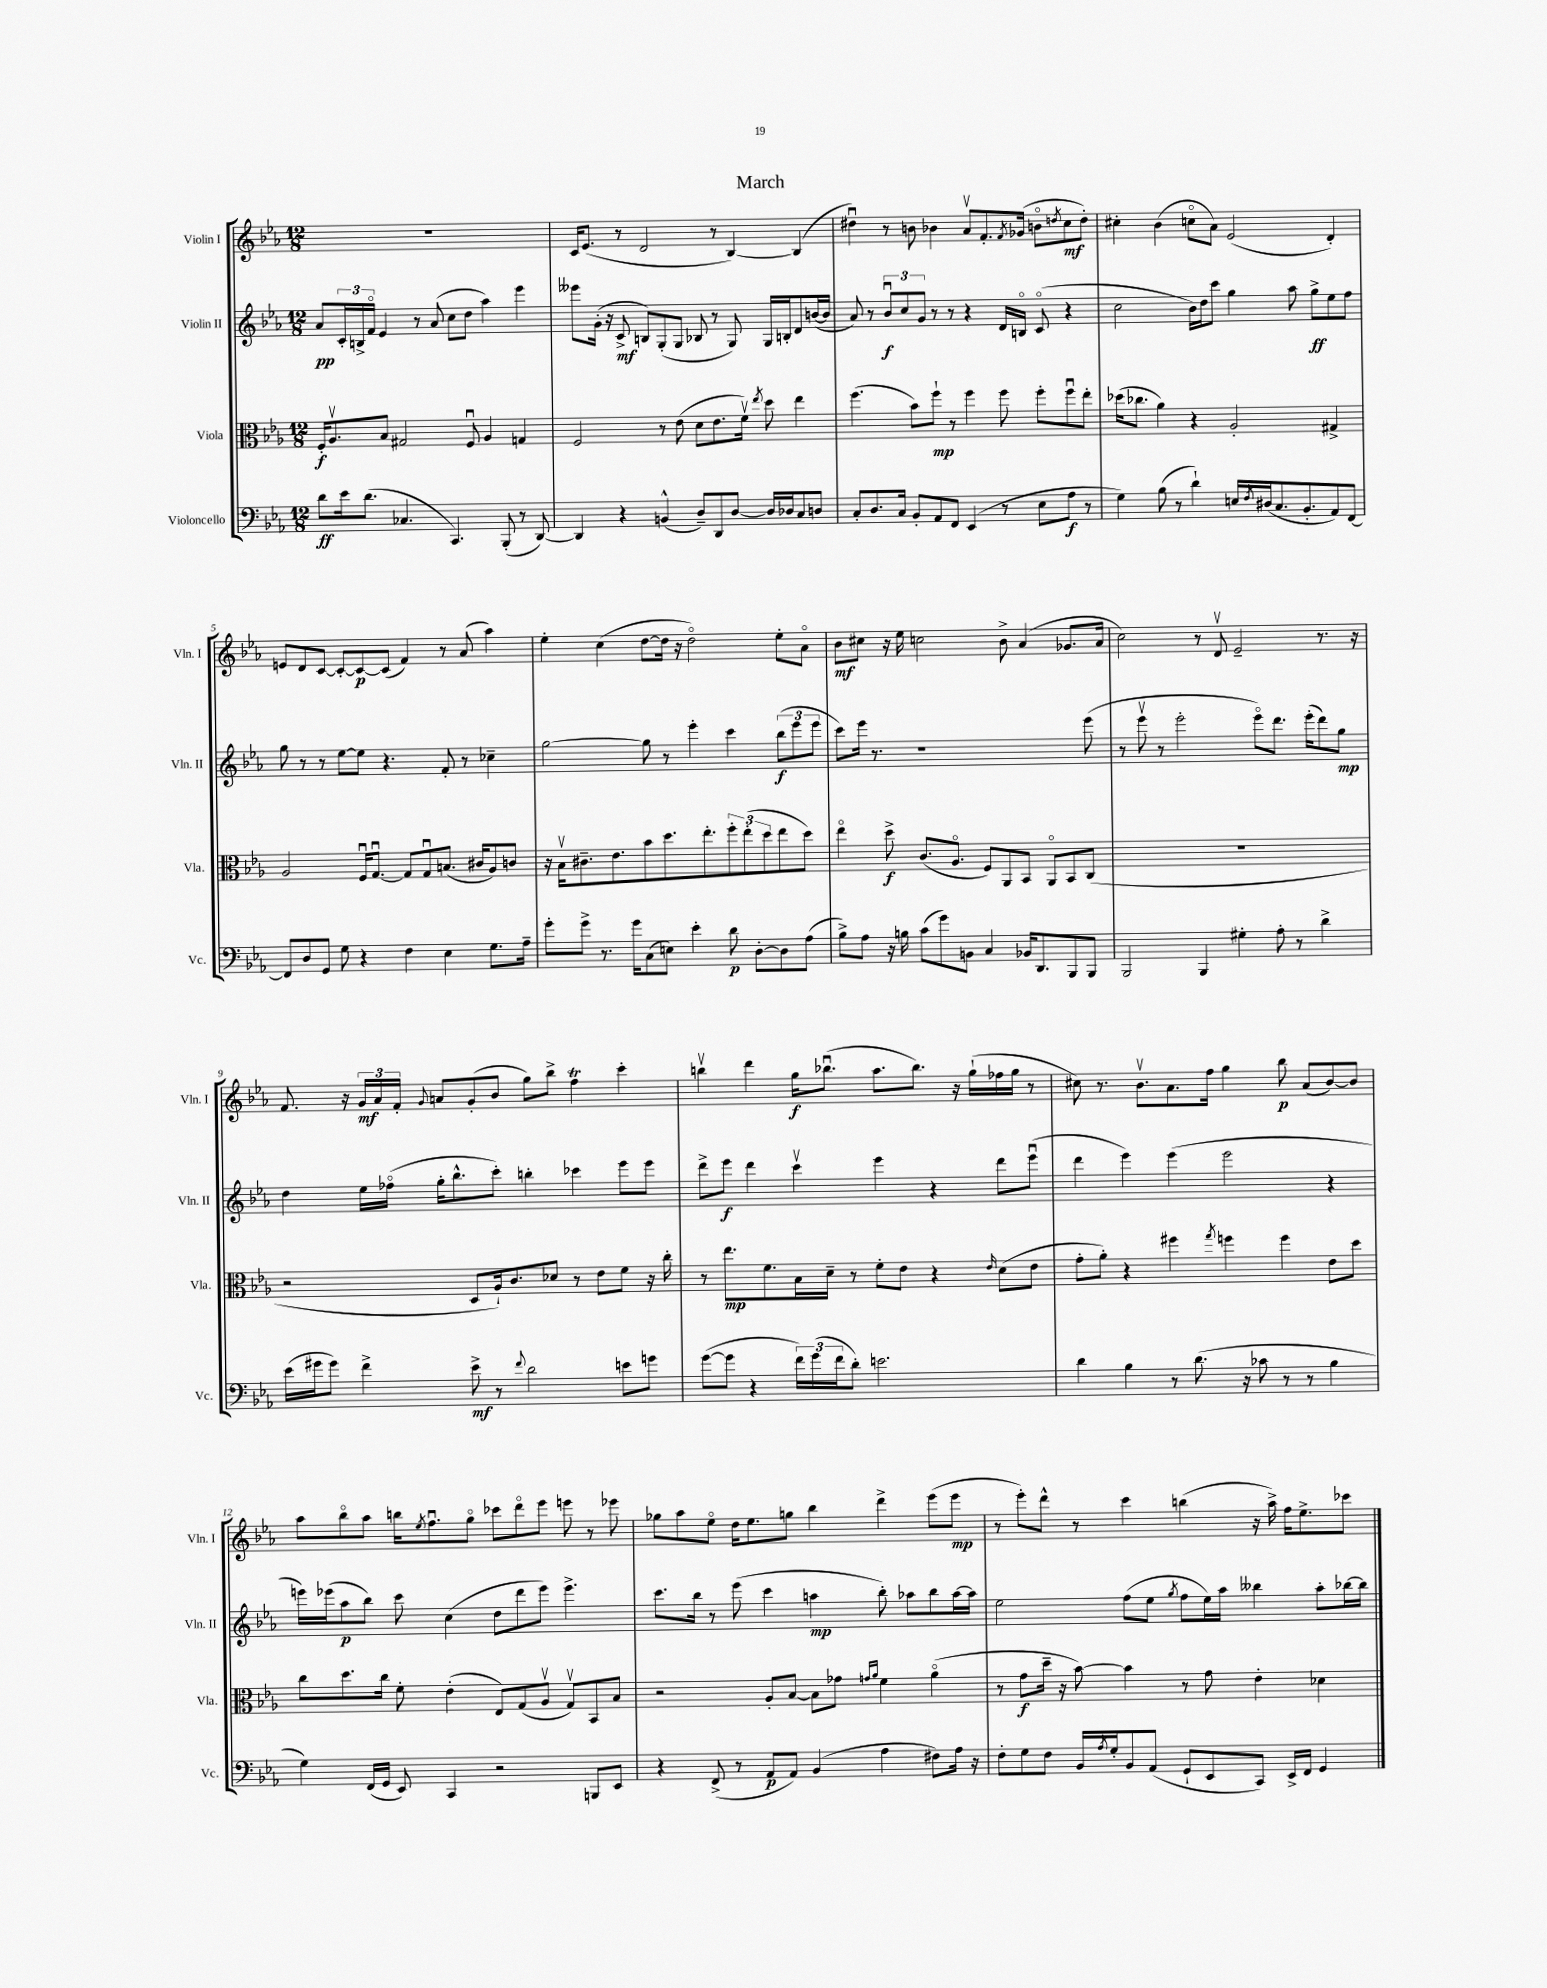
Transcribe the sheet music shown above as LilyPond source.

\header { title = "March" }
<<
\new StaffGroup <<
\new Staff = "s0" \with { instrumentName = "Violin I" shortInstrumentName = "Vln. I" } {
    \clef treble \key ees \major \numericTimeSignature \time 12/8
    R1. |
    c'16 ees'8.( r8 d'2 r8 bes4~) bes4( |
    dis''4\downbow) r8 b'8 bes'4 aes'8\upbow f'8.-. \acciaccatura { f'8 } ges'16( b'8\flageolet \acciaccatura { d''8 } c''8\mf d''8-.) |
    cis''4-. bes'4( c''8\flageolet aes'8) ees'2( d'4-.) |
    e'8 d'8 c'8~ c'8~-. c'8~\p c'8( f'4) r8 aes'8( aes''4) |
    ees''4-. c''4( d''8~ d''16 r16 d''2\flageolet) ees''8-. aes'8\flageolet |
    bes'8\mf cis''8 r16 ees''16 c''2 bes'8-> aes'4( ges'8. aes'16 |
    c''2) r8 d'8\upbow ees'2-- r8. r16 |
    f'8. r16 \tuplet 3/2 { g'16\mf aes'16 f'16-. } \appoggiatura { g'8 } a'8 g'8-.( bes'8 g''8) bes''8-> f''4\trill c'''4-. |
    b''4\upbow d'''4 g''16\f bes''8.\downbow( aes''8. bes''8.) r16 g''16-!( fes''16 g''16 r8 |
    cis''8) r8. bes'8.\upbow aes'8. f''16 g''4 bes''8\p aes'8( bes'8~) bes'8 |
    aes''8 bes''8\flageolet aes''8 b''16 \acciaccatura { ees''8 } f''8.\downbow g''8\flageolet ces'''8 d'''8\flageolet ees'''8 e'''8 r8 ees'''8 |
    ges''8 aes''8 ees''8\flageolet d''16 ees''8. g''8 bes''4 d'''4-> ees'''8( ees'''8\mp |
    r8 ees'''8-.) d'''8-^ r8 c'''4 b''4( r16 aes''16->) f''16 ees''8.-> ces'''8 \bar "|." |
}
\new Staff = "s1" \with { instrumentName = "Violin II" shortInstrumentName = "Vln. II" } {
    \clef treble \key ees \major \numericTimeSignature \time 12/8
    aes'8\pp \tuplet 3/2 { c'16-. b16-> f'16\flageolet } ees'4 r8 aes'8( c''8 d''8 aes''4) ees'''4 |
    eeses'''8 g'16-.( r16 c'8->\mf b8) g8-.( g8 bes8 r8 g8) g16 b16-. d'8 b'16~( b'16 |
    aes'8) r8 \tuplet 3/2 { bes'8\downbow\f c''8 g'8 } r8 r8 r4 d'16 b16\flageolet c'8\flageolet( r4 |
    c''2 bes'16) d''16 c'''8 g''4 aes''8 g''8->\ff ees''8 f''8 |
    g''8 r8 r8 ees''8~ ees''8 r4. f'8-. r8 ces''4-- |
    g''2~ g''8 r8 ees'''4-. c'''4 \tuplet 3/2 { bes''8\f( ees'''8 ees'''8 } |
    c'''8) ees'''16 r8. r1 ees'''8( |
    r8 ees'''8\upbow r8 ees'''2-. ees'''8\flageolet) d'''8. ees'''16-.( d'''8) g''8\mp |
    d''4 ees''16 fes''16\flageolet( g''16-. bes''8.-^ c'''8-.) b''4-. ces'''4 ees'''8 ees'''8 |
    d'''8-> ees'''8\f d'''4 c'''4\upbow ees'''4 r4 d'''8 ees'''8\downbow( |
    d'''4 ees'''4) ees'''4( ees'''2 r4 |
    e'''16) ees'''16( aes''8\p bes''8) c'''8 c''4( d''8 d'''8 ees'''8) ees'''4.-> |
    c'''8. bes''16 r8 ees'''8( c'''4 a''4\mp bes''8-.) aes''8 bes''8 aes''16~ aes''16 |
    ees''2 f''8( ees''8 \acciaccatura { g''8 } f''8 ees''16) aes''16 beses''4 aes''8-. bes''16~ bes''16 \bar "|." |
}
\new Staff = "s2" \with { instrumentName = "Viola" shortInstrumentName = "Vla." } {
    \clef alto \key ees \major \numericTimeSignature \time 12/8
    f16-.\f aes8.\upbow bes8 gis2 f8\downbow aes4 g4 |
    f2 r8 ees'8( d'8 ees'8. f'16\upbow) \acciaccatura { ees''8 } d''8 ees''4 |
    f''4.( bes'8) f''8-!\mp r8 f''4 f''8 f''8-. f''8\downbow ees''8-. |
    des''16( ces''8. aes'4) r4 aes2-. gis4-> |
    aes2 f16\downbow g8.~\downbow g8 g8\downbow b8.( cis'16 aes8) c'8 |
    r16 bes16\upbow cis'8.-- ees'8. bes'8 d''8. ees''8.-. \tuplet 3/2 { f''8-. ees''8-.( d''8 } ees''8 d''8) |
    ees''4\flageolet d''8->\f c'8.( aes8.\flageolet f8) aes,8 bes,8 aes,8\flageolet bes,8 c8( |
    R1. |
    r2 d8 aes16-!) c'8. des'8 r8 ees'8 f'8 r16 c''16-. |
    r8 ees''8.\mp f'8. bes16 d'16-- r8 f'8-. ees'8 r4 \grace { ees'16 } d'8( ees'8 |
    g'8-. aes'8-.) r4 fis''4 \acciaccatura { g''8 } f''4 f''4 ees'8 d''8 |
    c''8 d''8. c''16 f'8-. ees'4-.( ees8) g8( aes8\upbow g8\upbow) bes,8 bes8 |
    r2 aes8-. bes8~ bes8 ges'8 \grace { g'16 aes'16 } f'4 aes'4\flageolet( |
    r8 g'8\f d''16-- r16 bes'8~) bes'4 r8 g'8 ees'4-. des'4 \bar "|." |
}
\new Staff = "s3" \with { instrumentName = "Violoncello" shortInstrumentName = "Vc." } {
    \clef bass \key ees \major \numericTimeSignature \time 12/8
    d'8\ff ees'16 d'8.( ces4. c,4.) bes,,8-.( r8 d,8~) |
    d,4 r4 b,4-^( d8--) d,8 d8~ d16 des16 c8 d8 |
    c8-. d8. c16 bes,8-. aes,8 f,8 ees,4( r8 ees8 aes8\f r8 |
    g4) bes8( r8 d'4-!) e16 \acciaccatura { f8 } dis16( c8. bes,8.-. aes,8) f,8~ |
    f,8 d8 g,8 g8 r4 f4 ees4 g8. aes16-- |
    g'8-. g'8-> r8. g'16 c8( e8) ees'4-. d'8\p d8~-. d8 aes8( |
    bes8->) aes8 r16 b16 c'8( g'8) b,8 c4 bes,16 d,8. bes,,8 bes,,8 |
    bes,,2 bes,,4 gis4-. aes8-. r8 d'4-> |
    ees'16( gis'16 gis'8) f'4-> ees'8->\mf r8 \appoggiatura { f'8 } d'2 e'8 g'8 |
    g'8~( g'8 r4 \tuplet 3/2 { f'16) g'16( f'16 } d'8-.) e'2. |
    d'4 bes4 r8 d'8.( r16 ces'8 r8 r8 bes4 |
    g4) f,16( g,16 ees,8) c,4 r2 b,,8 ees,8 |
    r4 f,8->( r8 aes,8\p aes,8) bes,4( aes4 fis8) aes16 r16 |
    f8-. g8 f8 bes,16 \acciaccatura { aes8 } g16-. bes,8 aes,8( g,8-! ees,8 c,8) ees,16-> f,16 g,4 \bar "|." |
}
>>
>>
